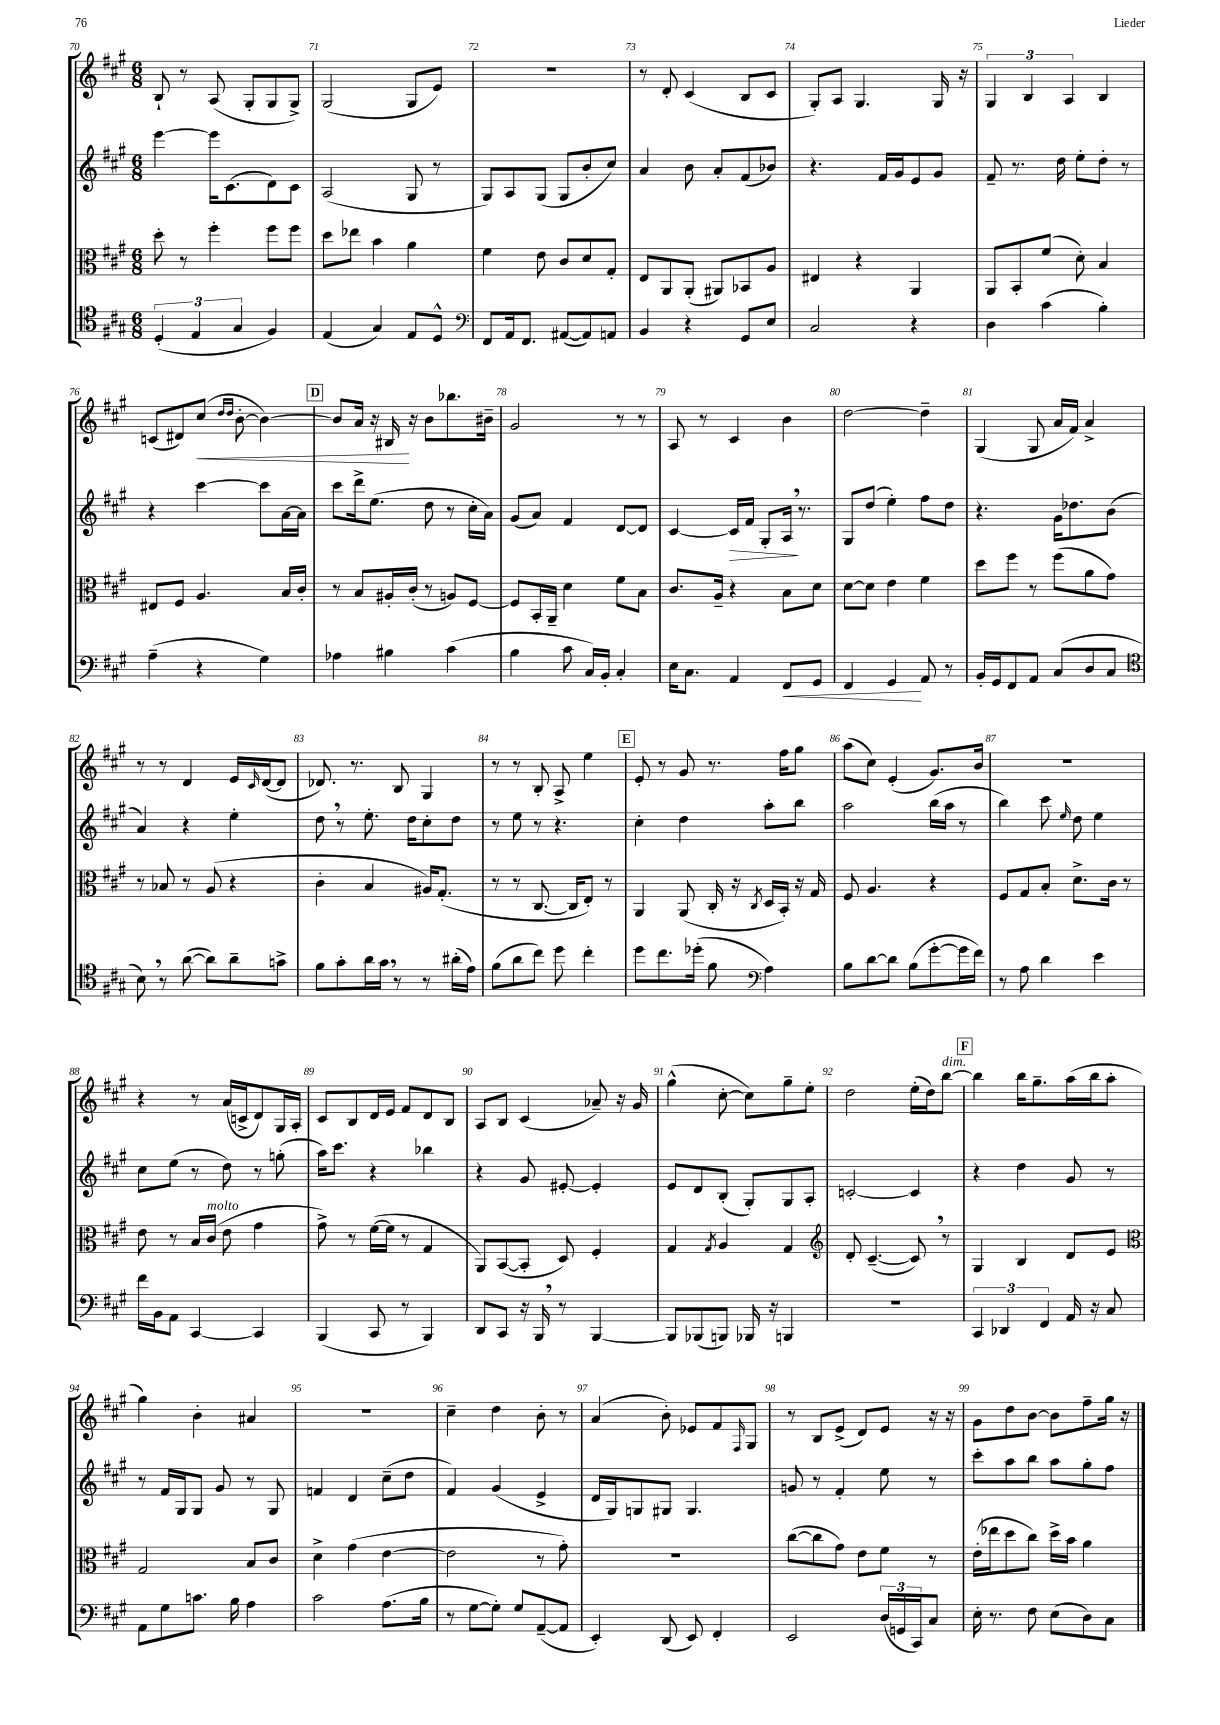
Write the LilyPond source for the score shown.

<<
\new StaffGroup <<
\new Staff = "s0" {
    \clef treble \key a \major \numericTimeSignature \time 6/8
    b8-! r8 a8( gis8-. gis8 gis8->) |
    gis2( gis8 e'8) |
    R2. |
    r8 d'8-. cis'4( b8 cis'8 |
    gis8-.) a8 gis4. gis16 r16 |
    \tuplet 3/2 { gis4 b4 a4 } b4 |
    c'8( dis'8) cis''8\<( \grace { d''16 d''16 } b'8~-. b'4~) |
    \mark \markup { \box "D" } b'8 a'16 r16 bis16\! r16 b'8 bes''8. bis'16-- |
    gis'2 r8 r8 |
    a8 r8 cis'4 b'4 |
    d''2~ d''4-- |
    gis4( gis8 a'16 fis'16) a'4-> |
    r8 r8 d'4 e'16 \grace { cis'16 } d'16~( d'8 |
    des'8.) r8. b8 gis4 |
    r8 r8 b8-. a8-> e''4 |
    \mark \markup { \box "E" } e'8-. r8 gis'8 r8. fis''16 gis''8 |
    a''8( cis''8) e'4-.( gis'8.) b'16 |
    R2. |
    r4 r8 a'16( c'16-> d'8) gis16 a16-. |
    cis'8 b8 d'16 e'16 fis'8 d'8 b8 |
    a8 b8 cis'4( aes'8--) r16 gis'16 |
    gis''4-^( cis''8~-. cis''8) gis''8-- e''8-. |
    d''2 e''16-.( d''16) b''8~^\markup { \italic "dim." } |
    \mark \markup { \box "F" } b''4 b''16 gis''8.-- a''16( b''16 a''8-. |
    gis''4) b'4-. ais'4 |
    R2. |
    cis''4-- d''4 b'8-. r8 |
    a'4( b'8-.) ees'8 fis'8 \grace { fis16 } gis8 |
    r8 b8 e'8->( d'8) e'8 r16 r16 |
    gis'8 d''8 b'8~ b'8 fis''8-- gis''16 r16 \bar "|." |
}
\new Staff = "s1" {
    \clef treble \key a \major \numericTimeSignature \time 6/8
    e'''4~ e'''16 cis'8.( d'8) cis'8 |
    a2( gis8 r8 |
    gis8) a8 gis8( gis8 b'8-. cis''8) |
    a'4 b'8 a'8-. fis'8( bes'8) |
    r4. fis'16 gis'16 e'8 gis'8 |
    fis'8-- r8. d''16 e''8-. d''8-. r8 |
    r4 cis'''4~ cis'''8 a'16~ a'16 |
    \mark \markup { \box "D" } cis'''8 d'''16-> e''8.( d''8 r8 cis''16-. a'16) |
    gis'8( a'8) fis'4 d'8~ d'8 |
    cis'4~ cis'16\> fis'16 gis8-. a16\! \breathe r8. |
    gis8 d''8( e''4-.) fis''8 d''8 |
    r4. gis'16 des''8. b'8( |
    a'4) r4 e''4-. |
    d''8 \breathe r8 e''8.-. d''16 cis''8-. d''8 |
    r8 e''8 r8 r4. |
    \mark \markup { \box "E" } cis''4-. d''4 a''8-. b''8 |
    a''2 b''16( a''16 r8 |
    b''4) cis'''8 \grace { e''16 } d''8 e''4 |
    cis''8 e''8( r8 d''8) r8 g''8-.( |
    a''16) cis'''8. r4 bes''4 |
    r4 gis'8 eis'8~-. eis'4-. |
    e'8 d'8 b8-.( gis8-.) gis8 a8-. |
    c'2~-. c'4 |
    \mark \markup { \box "F" } r4 d''4 gis'8 r8 |
    r8 fis'16 gis16 gis8 gis'8 r8 gis8 |
    f'4 d'4 cis''8--( d''8 |
    fis'4) gis'4( e'4-> |
    d'16 gis16) g8 gis8 gis4. |
    g'8 r8 fis'4-. e''8 r8 |
    cis'''8-. a''8 b''8 a''8 gis''8-. fis''8 \bar "|." |
}
\new Staff = "s2" {
    \clef alto \key a \major \numericTimeSignature \time 6/8
    d''8-. r8 fis''4-. fis''8 fis''8 |
    d''8 ees''8 b'4 a'4 |
    fis'4 e'8 cis'8 d'8 gis8-. |
    e8 a,8 a,8-.( ais,8) bes,8 a8 |
    eis4 r4 a,4 |
    a,8 b,8-. fis'8( d'8-.) b4 |
    eis8 fis8 a4. b16 cis'16-. |
    \mark \markup { \box "D" } r8 b8 ais16-. cis'16-.( r8 a8) fis8~ |
    fis8 b,16-. a,16-- d'4 fis'8 b8 |
    cis'8. a16-- r4 b8 d'8 |
    d'8~ d'8 e'4 fis'4 |
    d''8 fis''8 r8 fis''8( a'8 gis'8) |
    r8 bes8 r8 a8( r4 |
    cis'4-. b4 ais16) gis8.-.( |
    r8 r8 cis8.~ cis16 e8-.) r8 |
    \mark \markup { \box "E" } a,4 a,8( cis16-. r16 \acciaccatura { cis8 } d16 b,16-.) r16 gis16 |
    fis8 a4. r4 |
    fis8 gis8 b8-. d'8.-> cis'16 r8 |
    e'8 r8 b16 cis'16^\markup { \italic "molto" }( e'8 gis'4 |
    gis'8->) r8 fis'16~( fis'16 r8 gis4 |
    a,8) b,8~( b,8-. d8) fis4-. |
    gis4 \acciaccatura { gis8 } a4 gis4 |
    \clef treble d'8-. cis'4.~--( cis'8) \breathe r8 |
    \mark \markup { \box "F" } gis4 b4 d'8 e'8 |
    \clef alto gis2 b8 cis'8 |
    d'4-> gis'4( e'4~ |
    e'2 r8 gis'8-.) |
    R2. |
    cis''8~( cis''8 gis'8) e'8 fis'8 r8 |
    e'16-.( ees''16 d''8 cis''8) d''16-> b'16 a'4 \bar "|." |
}
\new Staff = "s3" {
    \clef tenor \key a \major \numericTimeSignature \time 6/8
    \tuplet 3/2 { d4-.( e4 gis4 } fis4) |
    e4( gis4) e8 d8-^ |
    \clef bass fis,8 a,16 fis,8. ais,8~( ais,8) a,8 |
    b,4 r4 gis,8 e8 |
    cis2 r4 |
    d4 cis'4( b4-.) |
    a4--( r4 gis4) |
    \mark \markup { \box "D" } aes4 bis4 cis'4( |
    b4 cis'8 cis16) b,16-. cis4-. |
    e16 cis8. a,4 fis,8\< gis,8 |
    fis,4 gis,4\! a,8 r8 |
    b,16-. gis,16 fis,8 a,8 cis8( d8 cis8 |
    \clef tenor b8) \breathe r8 a'8~( a'8) a'8-- g'8-> |
    fis'8 gis'8-. a'16 gis'16 \breathe r8 r8 ais'16-.( e'16) |
    fis'8( a'8 cis''8) d''8 cis''4-. |
    \mark \markup { \box "E" } d''8 cis''8. des''16-.( fis'8 \clef bass a4) |
    b8 d'8~ d'8 b8( gis'8~-. gis'16 fis'16) |
    r8 a8 d'4 e'4 |
    fis'16 b,16 a,8 cis,4~ cis,4 |
    b,,4( cis,8 r8 b,,4) |
    d,8 cis,8 r16 b,,16 \breathe r8 b,,4~ |
    b,,8 bes,,8( b,,8) bes,,16 r16 b,,4 |
    R2. |
    \mark \markup { \box "F" } \tuplet 3/2 { cis,4 des,4 fis,4 } a,16 r16 cis8 |
    a,8 gis8 c'8. b16 a4 |
    cis'2 a8.( b16 |
    r8 gis8~ gis8-.) gis8 a,8~--( a,8 |
    e,4-.) d,8( e,8) fis,4-. |
    e,2 \tuplet 3/2 { d16( g,16 cis,16) } cis8 |
    e16-. r8. fis8 e8( d8) cis8 \bar "|." |
}
>>
>>
\layout { \context { \Score currentBarNumber = #70 \override BarNumber.break-visibility = ##(#f #t #t) barNumberVisibility = #all-bar-numbers-visible } }
